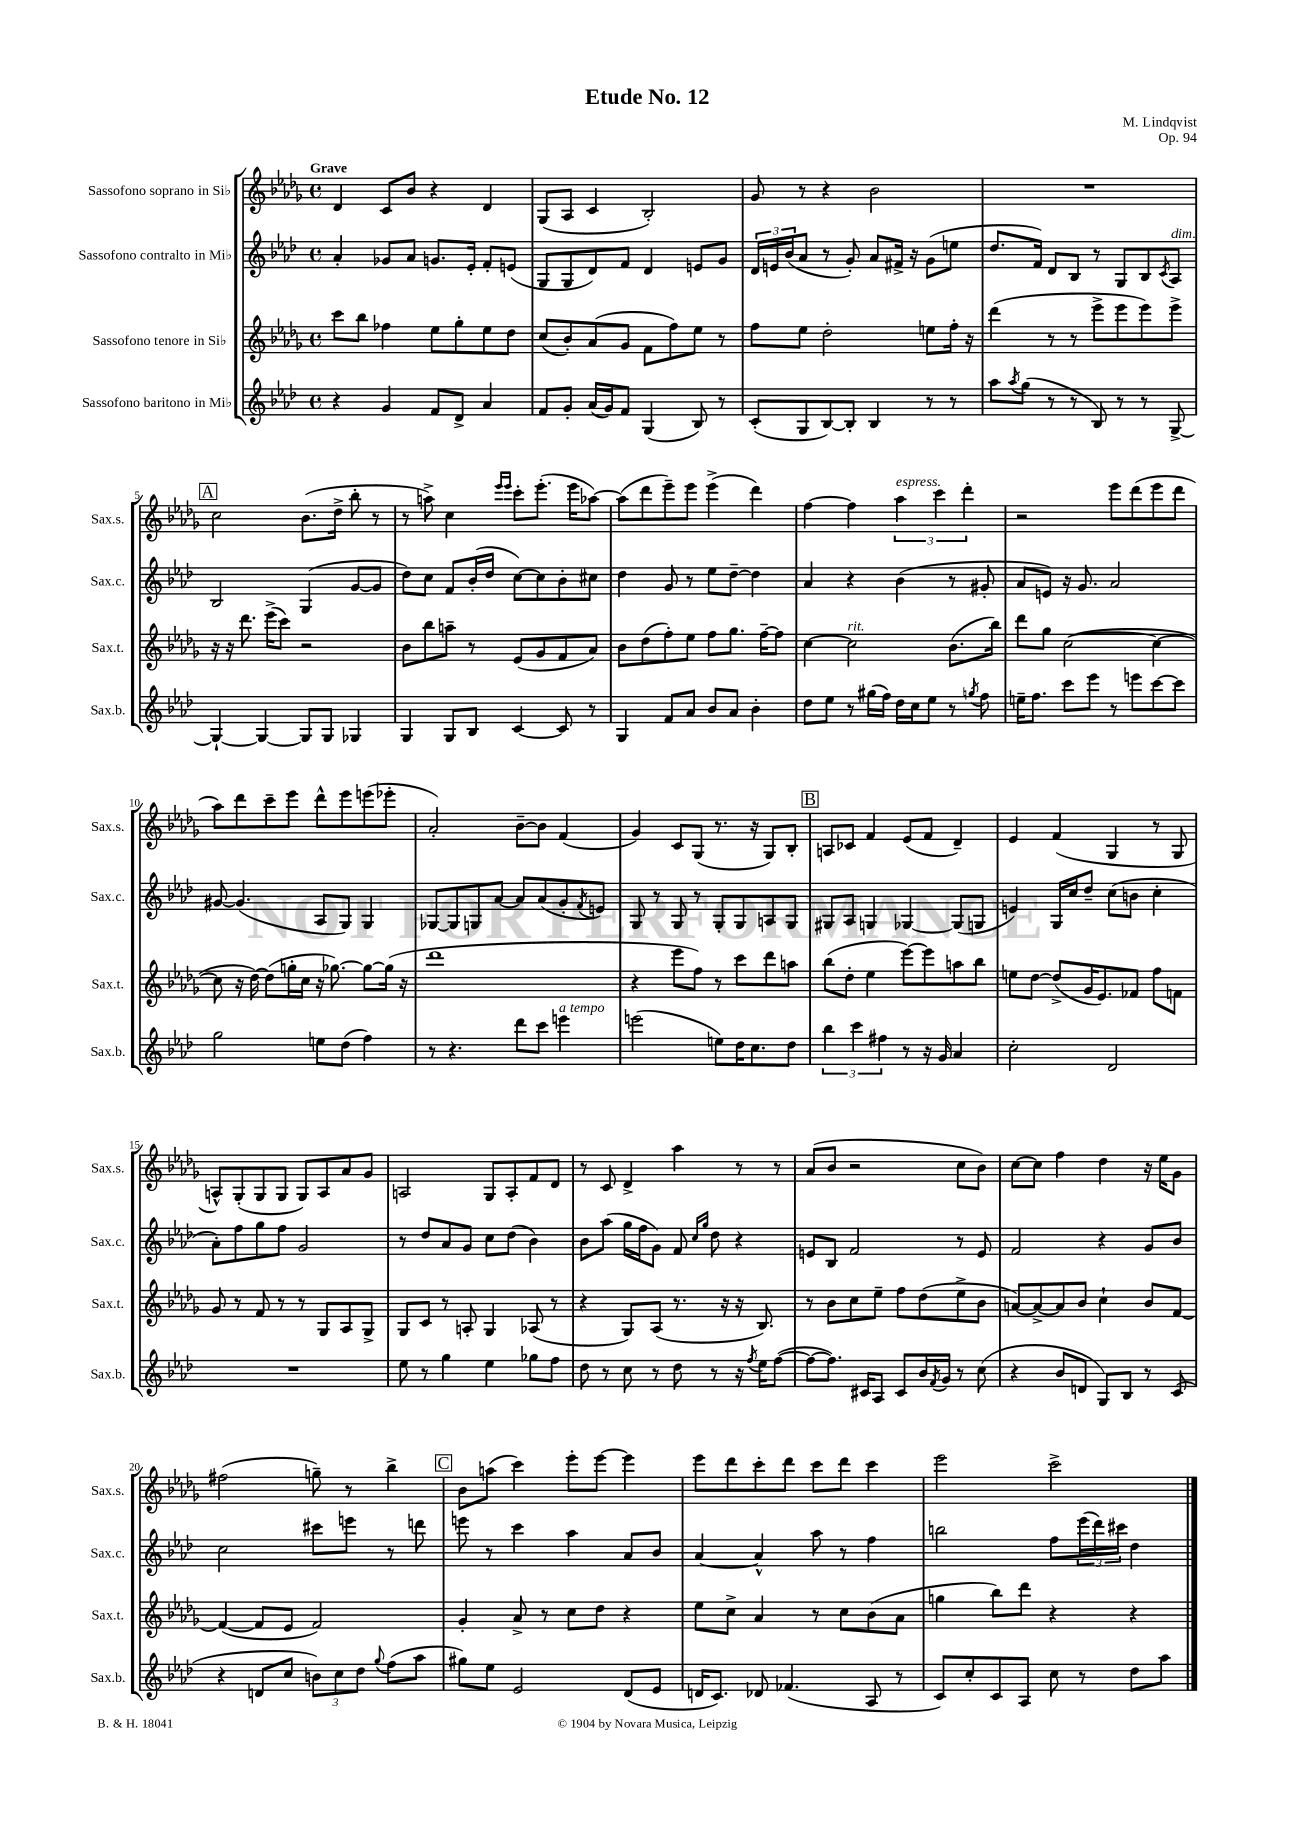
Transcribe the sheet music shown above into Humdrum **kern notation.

**kern	**kern	**kern	**kern
*staff4	*staff3	*staff2	*staff1
*clefG2	*clefG2	*clefG2	*clefG2
*k[b-e-a-d-]	*k[b-e-a-d-g-]	*k[b-e-a-d-]	*k[b-e-a-d-g-]
*M4/4	*M4/4	*M4/4	*M4/4
*met(c)	*met(c)	*met(c)	*met(c)
4r	8ccc\L	4a-'/	4d-/
.	8bb-\J	.	.
4g/	4ff-\	8g-/L	8c/L
.	.	8a-/J	8b-/J
8f/L	8ee-\L	8.g/L	4r
8d-^/J	8gg-'\	.	.
.	.	16e-'/Jk	.
4a-/	8ee-\	8f'/L	4d-/
.	8dd-\J	(8e/J	.
=	=	=	=
8f/L	(8cc/L	8G/L	(8G-/L
8g'/J	8b-'/)	8G/	8A-/J
(16a-/LL	(8a-/	8d-/)	4c/
16g/J)	.	.	.
8f/J	8g-/J	8f/J	.
(4G/	8f\L	4d-/	2B-'/)
.	8ff\)	.	.
8B-/)	8ee-\J	8e/L	.
8r	8r	8g/J	.
=	=	=	=
(8c'/L	8ff\L	24d-/LL	8g-/
.	.	24e/	.
.	.	(24b-/J	.
8G/	8ee-\J	8a-/J	8r
[8B-/)	2dd-'\	8r	4r
8B-'/]J	.	8g'/)	.
4B-/	.	8a-/L	2b-\
.	.	16f#^/Jk	.
.	.	16r	.
8r	8ee\L	(8g\L	.
8r	16ff'\Jk	8ee\J	.
.	16r	.	.
=	=	=	=
8aa-\L	(4ddd-\	8.dd-/L	1r
8qaa-/	.	.	.
(8gg\J	.	.	.
.	.	16f/Jk)	.
8r	8r	8d-/L	.
8r	8r	8B-/J	.
8B-/)	8eee-^\L	8r	.
8r	8eee-\	8G/L	.
8r	8eee-\)	8B-/	.
.	.	8qc/	.
[8G^/	8eee-^\J	8A-/J	.
=	=	=	=
4G`/_	16r	2B-/	2cc\
.	16r	.	.
.	8.ddd-\	.	.
4G/_	.	.	.
.	(16eee-^\LK	.	.
.	8ccc\J)	.	.
8G/]L	2r	(4G/	(8.b-\L
8G/J	.	.	.
.	.	.	16dd-^\Jk
4G-/	.	[8g/L	8bb-'\
.	.	8g/]J	8r
=	=	=	=
4G/	8b-\L	8dd-\L)	8r
.	8bb-\	8cc\J	8aa^\)
8G/L	8aa~\J	8f/L	4cc\
8B-/J	8r	(16b-'/L	.
.	.	16dd-/JJ	.
.	.	.	16qqeee-/LL
.	.	.	16qqeee-/JJ
[4c/	(8e-/L	[8cc\L)	8ccc'\L
.	8g-/	8cc\]	(8.eee-'\J
8c/]	8f/	8b-'\	.
.	.	.	16eee-\LK
8r	8a-/J)	8cc#\J	[8aa-\J)
=	=	=	=
4G/	8b-\L	4dd-\	(8aa-\]L
.	(8dd-\	.	8ddd-\
8f/L	8ff'\)	8g/	8eee-~\)
8a-/J	8ee-\J	8r	8eee-\J
8b-/L	8ff\L	8ee-\L	(4eee-^\
8a-/J	8.gg-\J	[8dd-~\J	.
4b-'\	.	4dd-\]	4ddd-\)
.	[16ff~\LK	.	.
.	8ff\]J	.	.
=	=	=	=
8dd-\L	[4cc\	4a-/	[4ff\
8ee-\J	.	.	.
8r	2cc\]	4r	4ff\]
(16gg#\LL	.	.	.
16ff\JJ)	.	.	.
16dd-\LL	.	(4b-\	6aa-\
16cc\J	.	.	.
8ee-\J	.	.	.
.	.	.	6ccc\
8r	(8.b-\L	8r	.
.	.	.	6ddd-'\
8qgg/	.	.	.
8ff\	.	8g#'/	.
.	16bb-\Jk)	.	.
=	=	=	=
16ee~\LK	8ddd-\L	8a-/L	2r
8.ff\J	.	.	.
.	8gg-\J	8e/J)	.
8ccc\L	([2cc\	16r	.
.	.	8.g/	.
8eee-\J	.	.	.
8r	.	2a-/	8eee-\L
8eee\L	.	.	(8ddd-\
[8ccc\	4cc\_	.	8eee-\
8ccc\]J	.	.	8ddd-\J
=	=	=	=
2gg\	8cc\]	[8g#/	8aa-\L)
.	16r	(4.g#/]	8ddd-\
.	[16dd-\)	.	.
.	(8dd-\]L	.	8ccc~\
.	16gg'\L	.	8eee-\J
.	16cc\JJ	.	.
8ee\L	16r	8A-/L	8ddd-^^\L
.	[8.gg-\)	.	.
(8dd-\J	.	8G/J)	8eee-\
4ff\)	8gg-\_L	4G/	(8eee\
.	(16gg-\]Jk	.	8eee-'\J
.	16r	.	.
=	=	=	=
8r	1ddd-	[8G-/L	2a-'/)
4.r	.	8G-/]	.
.	.	8G/	.
.	.	[8a-/J	.
8ddd-\L	.	8a-/]L	[8b-~\L
8ccc\J	.	(8a-/	8b-\]J
4eee\	.	8g'/	(4f/
.	.	8qf/	.
.	.	8e/J)	.
=	=	=	=
(2eee\	4r	8G/	4g-/)
.	.	8r	.
.	8eee-\L	8G/	8c/L
.	8ff\J)	8r	(8G-/J
8ee\L)	8r	8G'/L	8.r
16dd-\K	8ccc\L	8G/	.
8.cc\	.	.	16r
.	8ddd-\	8A/	8G-/L)
8dd-\J	8aa\J	8G/J	8B-'/J
=	=	=	=
6bb-\	(8bb-\L	8G#/L	8A/L
.	8dd-'\J	8A-/J	8c-/J
6ccc\	.	.	.
.	4ee-\	4G/	4f/
6ff#\	.	.	.
8r	[8eee-\L)	[4G-/	(8e-/L
16r	8eee-\]	.	8f/J
16g/	.	.	.
4a-/	8aa\	(8G-/]L	4d-~/)
.	8bb-\J	8G/J	.
=	=	=	=
2cc'\	8ee\L	4e/)	4e-/
.	[8dd-\J	.	.
.	(8dd-^/]L	16G/LL	(4f/
.	.	16cc/J	.
.	16g-/K	8dd-~/J	.
.	8.e-/)	.	.
2d-/	.	(8cc\L	4G-/
.	8f-/J	8b\J	.
.	8ff\L	4cc'\	8r
.	8f\J	.	8G-/
=	=	=	=
1r	8g-/	8a-'\L)	8A^^/L)
.	8r	8ff\	(8G-'/
.	8f/	8gg\	8G-/
.	8r	8ff\J	8G-/J
.	8r	2g/	8G-/L)
.	8G-/L	.	8A/
.	8A-/	.	8a-/
.	8G-^/J	.	8g-/J
=	=	=	=
8ee-\	8G-/L	8r	2A/
8r	8c/J	8dd-/L	.
4gg\	8r	8a-/	.
.	8A'/	8g/J	.
4ee-\	4G-/	8cc\L	8G-/L
.	.	(8dd-\J	8A'/
8gg-\L	(8A-/	4b-\)	8f/
8ff\J	8r	.	8d-/J
=	=	=	=
8dd-\	4r	8b-\L	8r
8r	.	(8aa-\J	8c/
8cc\	8G-/L)	16gg\LL	4d-^/
.	.	16ff\J	.
8r	(8A-/J	8g\J)	.
8dd-\	8.r	8f/	4aa-\
.	.	16qqcc/LL	.
.	.	16qqgg/JJ	.
8r	.	8dd-\	.
.	16r	.	.
16r	16r	4r	8r
8qff/	.	.	.
16ee-\LK	8.B-/)	.	.
([8ff\J	.	.	8r
=	=	=	=
8ff\_L	8r	8e/L	(8a-/L
8.ff\]J)	8b-\L	8B-/J	8b-/J
.	8cc\	2f/	2r
16c#/LK	.	.	.
8A-/J	8ee-~\J	.	.
8c#/L	8ff\L	.	.
16b-/L	(8dd-\	.	.
8qf/	.	.	.
16g/JJ	.	.	.
8r	8ee-^\	8r	8cc\L
(8cc\	8b-\J	8e/	8b-\J)
=	=	=	=
4r	[8a/L)	2f/	[8cc\L
.	8a^/_	.	8cc\]J
8b-/L	8a/]	.	4ff\
8d/J	8b-/J	.	.
8G/L)	4cc`\	4r	4dd-\
8B-/J	.	.	.
8r	8b-/L	8g/L	16r
.	.	.	16ee-\LK
(8c/	[8f/J	8b-/J	8g-\J
=	=	=	=
4r	(4f/_	2cc\	(2ff#\
8d/L	8f/]L	.	.
8cc/J	8e-/J	.	.
12b\L)	2f/)	8ccc#\L	8gg~\)
12cc\	.	.	.
.	.	8eee\J	8r
12dd-\J	.	.	.
8qqgg/	.	.	.
(8ff\L	.	8r	4bb-^\
8aa-\J	.	8ddd\	.
=	=	=	=
8gg#\L)	4g-'/	8eee\	8b-\L
8ee-\J	.	8r	(8aa\J
2e-/	8a-^/	4ccc\	4ccc\)
.	8r	.	.
.	8cc\L	4aa-\	8eee-'\L
.	8dd-\J	.	[8eee-\J
(8d-/L	4r	8a-/L	4eee-\]
8e-/J	.	8b-/J	.
=	=	=	=
16d/LK	8ee-\L	[4a-/	8eee-\L
8.c/J)	.	.	.
.	8cc^\J	.	8ddd-\
8d-/	4a-/	4a-^^/]	8ccc'\
(4.f-/	.	.	8ddd-\J
.	8r	8aa-\	8ccc\L
.	8cc\L	8r	8ddd-\J
8A-/	(8b-\	4ff\	4ccc\
8r	8a-\J	.	.
=	=	=	=
8c/L)	4gg\	2bb\	2eee-\
8cc'/	.	.	.
8c/	8bb-\L)	.	.
8A-/J	8ddd-\J	.	.
8cc\	4r	8ff\L	2ccc^\
8r	.	(24eee-\L	.
.	.	24ddd-\)	.
.	.	24ccc#\JJ	.
8dd-\L	4r	4dd-\	.
8aa-\J	.	.	.
==	==	==	==
*-	*-	*-	*-
